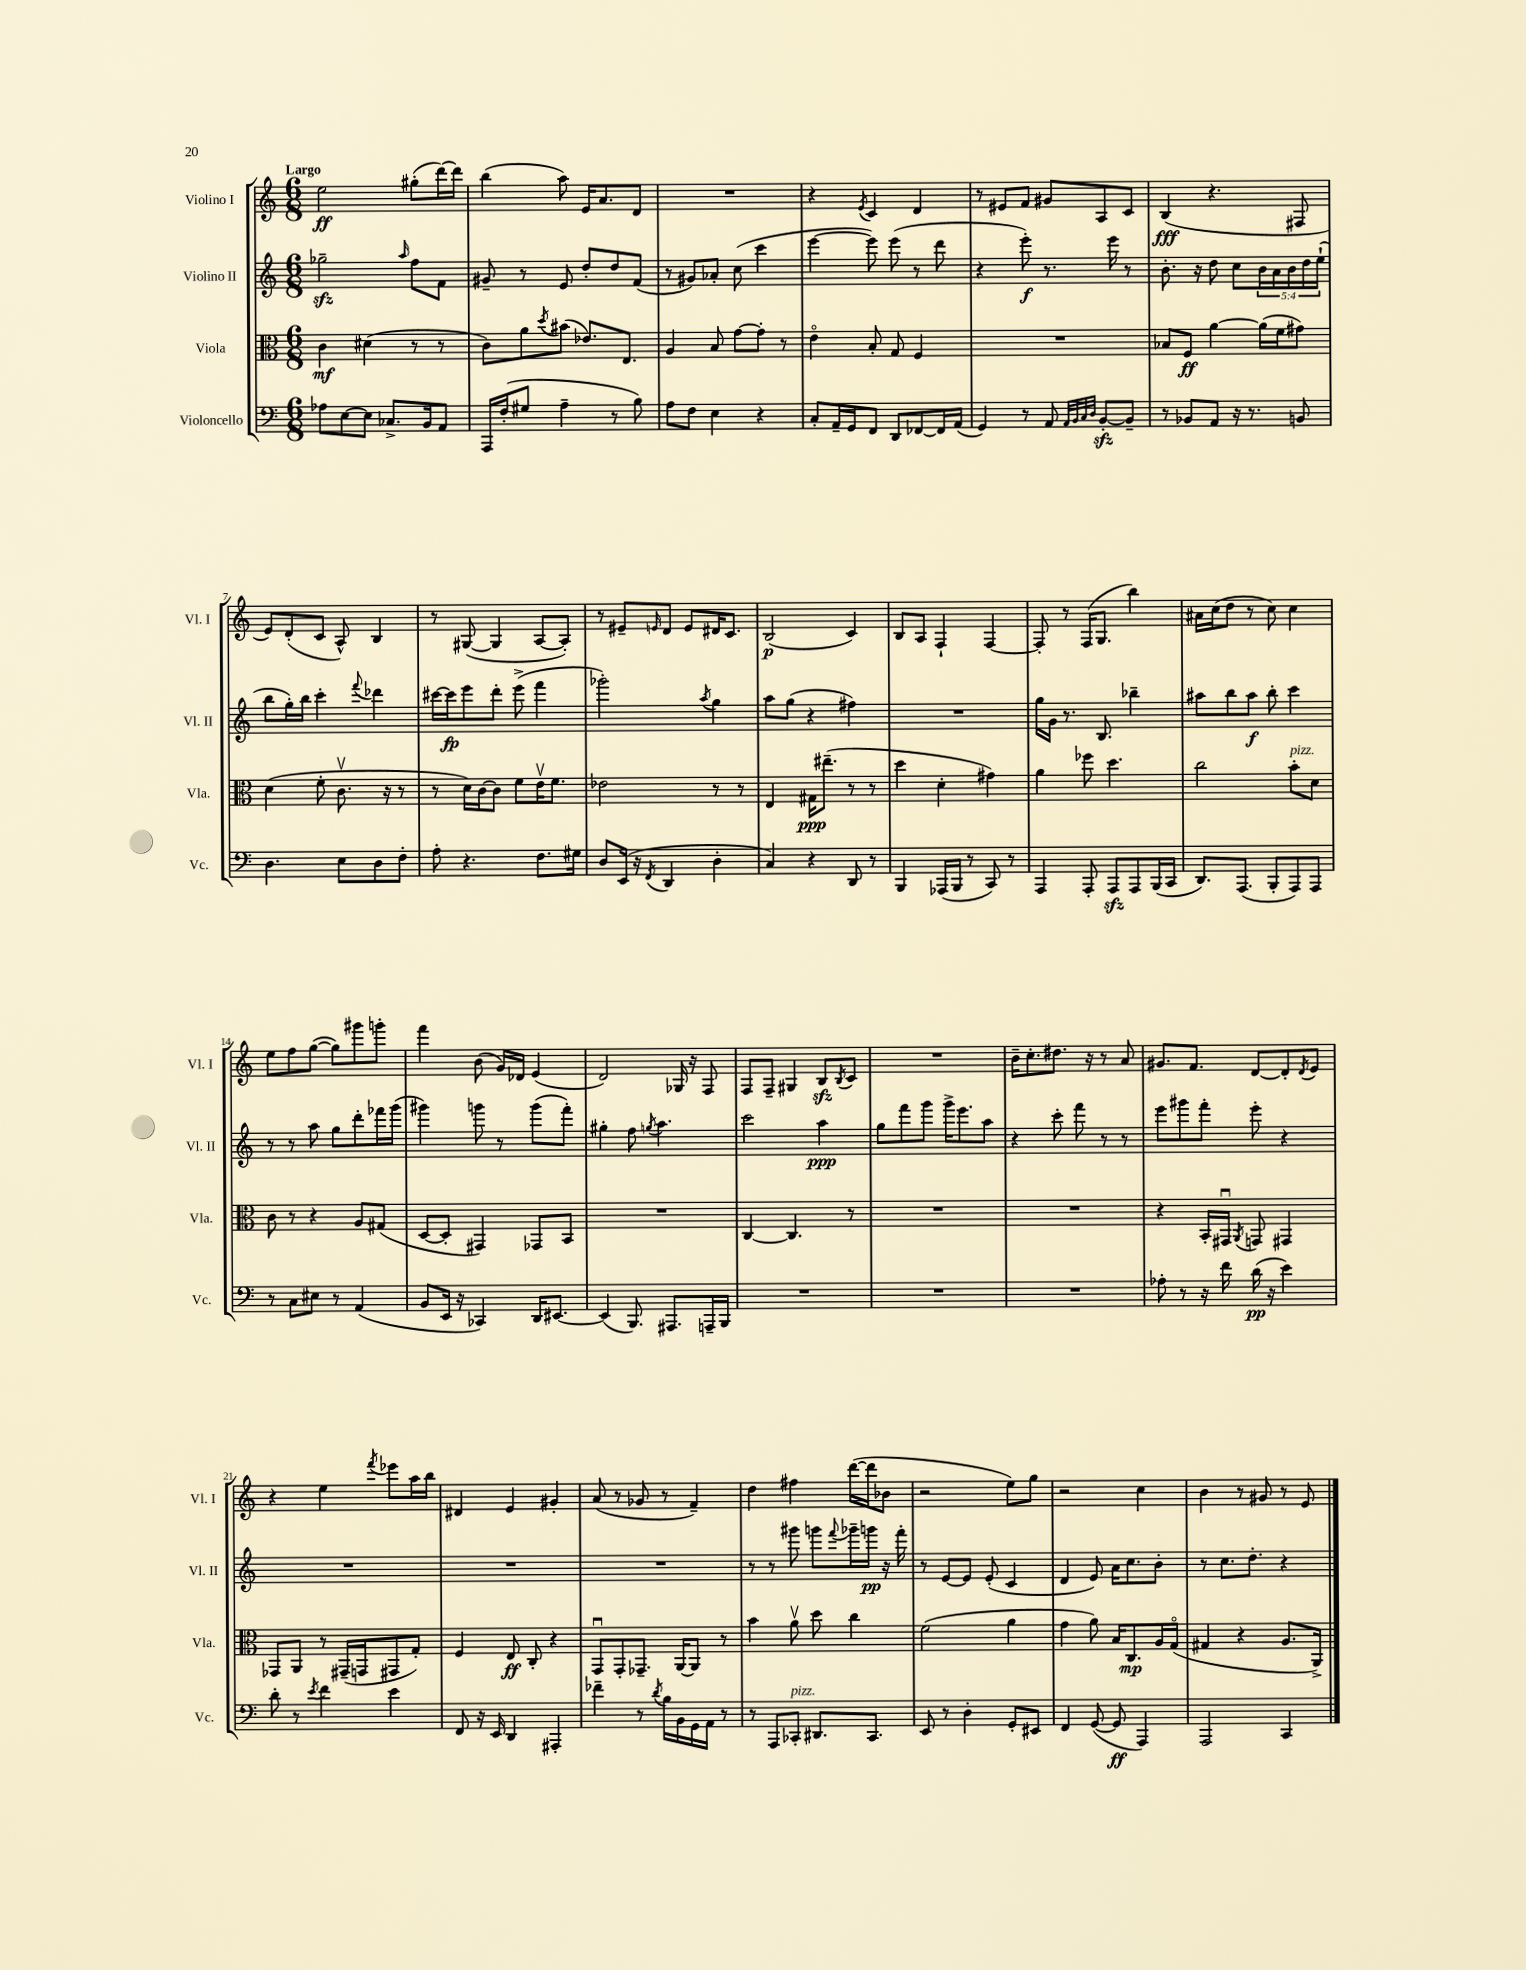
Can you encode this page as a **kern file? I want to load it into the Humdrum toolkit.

**kern	**kern	**kern	**kern
*staff4	*staff3	*staff2	*staff1
*clefF4	*clefC3	*clefG2	*clefG2
*k[]	*k[]	*k[]	*k[]
*M6/8	*M6/8	*M6/8	*M6/8
8A-	4c	2gg-~	2ee
[8E	.	.	.
8E]	(4d#	.	.
8.C-^	.	.	.
.	.	16qqaa	.
.	8r	8ff	(8gg#'
16BB	.	.	.
8AA	8r	8f	[16ddd)
.	.	.	16ddd]
=	=	=	=
16AAA	8c)	8g#~	(4bb
(16F'	.	.	.
8G#	8a	8r	.
.	8qdd	.	.
4A~	(8b#	8e	8aa)
.	8.e-)	8dd'	16e
.	.	.	8.a
8r	.	8dd	.
.	8.E	.	.
8B)	.	(8f	8d
=	=	=	=
8A	4A	8r	2.r
8F	.	8g#)	.
4E	8B	8a-'	.
.	[8g	(8cc	.
4r	8g']	4ccc	.
.	8r	.	.
=	=	=	=
8C'	4eo	[4eee	4r
16AA~	.	.	.
16GG	.	.	.
.	.	.	8qe
8FF	8B'	8eee])	4c
8DD	8G	(8eee	.
[8FF-	4F	8r	4d
16FF-]	.	8ddd	.
(16AA	.	.	.
=	=	=	=
4GG)	2.r	4r	8r
.	.	.	8e#
8r	.	8eee')	8f
8AA	.	8.r	8g#
32qqAA	.	.	.
32qqBB	.	.	.
32qqC	.	.	.
32qqD	.	.	.
[8BB'	.	.	8A
.	.	16eee	.
8BB~]	.	8r	8c
=	=	=	=
8r	8B-	8.b'	(4B
8BB-	8F	.	.
.	.	16r	.
8AA	[4a	8dd	4.r
16r	.	8cc	.
8.r	.	.	.
.	(16a]	20b	.
.	.	20a	.
.	16f	.	.
.	.	20b	.
8BB	8g#)	.	8F#
.	.	20dd	.
.	.	(20ee`	.
=	=	=	=
4.D	(4d	8bb	8e)
.	.	16gg')	(8d'
.	.	16bb	.
.	8f'	4ccc'	8c
8E	8.cv	.	8A^^)
.	.	8qqfff	.
8D	.	4ddd-	4B
.	16r	.	.
8F'	8r	.	.
=	=	=	=
8A'	8r	[16ccc#	8r
.	.	16ccc#]	.
4.r	16d)	8eee	([8G#
.	[16c	.	.
.	8c]	8ddd'	4G#]
.	8f	(8eee^	.
8.F	16ev	4fff	[8A
.	8.f	.	.
.	.	.	8A'])
16G#	.	.	.
=	=	=	=
8D	2e-	2ggg-')	8r
(16EE	.	.	8e#~
16r	.	.	.
8qFF	.	.	16qqe
4DD	.	.	8d
.	.	.	8e
.	.	8qaa	.
4D'	8r	4gg	16d#
.	.	.	8.c
.	8r	.	.
=	=	=	=
4C)	4E	8aa	(2B
.	.	(8gg	.
4r	16G#	4r	.
.	(8.ee#~	.	.
8DD	8r	4ff#)	4c)
8r	8r	.	.
=	=	=	=
4BBB	4dd	2.r	8B
.	.	.	8A
(16AAA-	4d'	.	4F`
16BBB	.	.	.
8r	.	.	.
8CC)	4g#)	.	[4F
8r	.	.	.
=	=	=	=
4AAA	4a	16gg	8F']
.	.	16g	.
.	.	8.r	8r
8AAA'	8ff-	.	(16F
.	.	8.B	8.G
8AAA	4.dd	.	.
8AAA	.	4bb-~	4bb)
(16BBB	.	.	.
16CC	.	.	.
=	=	=	=
8.DD)	2cc	8aa#	16a#
.	.	.	(16cc
.	.	8bb	8dd
(8.AAA	.	.	.
.	.	8aa#	8r
8BBB'	.	8bb'	8cc)
8AAA)	8b'	4ccc	4cc
8AAA	8d	.	.
=	=	=	=
8r	8c	8r	8ee
8C	8r	8r	8ff
8E#	4r	8aa	([8gg
8r	.	8gg	8gg])
(4AA	8A	8ddd'	8ggg#
.	(8G#	16fff-	8ggg'
.	.	(16ggg	.
=	=	=	=
8BB	[8D	4ggg#)	4fff
16EE	8D']	.	.
16r	.	.	.
4CC-)	4GG#)	8ggg	(8b
.	.	8r	16g)
.	.	.	16d-
16DD	8GG-	(8ggg	(4e
[8.EE#	.	.	.
.	8BB	8fff')	.
=	=	=	=
(4EE#]	2.r	4gg#'	2d)
8.BBB)	.	8ff	.
.	.	8qgg	.
.	.	4.aa	.
8.AAA#	.	.	.
.	.	.	16G-
.	.	.	16r
16AAA~	.	.	8F
16BBB	.	.	.
=	=	=	=
2.r	[4C	2ccc	8F
.	.	.	8F~
.	4.C]	.	4G#
.	.	4aa	8B
.	.	.	8qB
.	8r	.	8c
=	=	=	=
2.r	2.r	8gg	2.r
.	.	8fff	.
.	.	8ggg	.
.	.	16ggg^	.
.	.	8.eee	.
.	.	8aa	.
=	=	=	=
2.r	2.r	4r	16b~
.	.	.	8.cc'
.	.	8ccc'	8.dd#
.	.	8fff	.
.	.	.	16r
.	.	8r	8r
.	.	8r	8a
=	=	=	=
8A-'	4r	8eee	8.g#
8r	.	8ggg#	.
.	.	.	8.f
16r	16BB'	8fff'	.
16f	16GG#u	.	.
.	8qAA	.	.
(16d	8GG	8eee'	[8d
16r	.	.	.
4e)	4GG#	4r	8d']
.	.	.	8qd
.	.	.	8e
=	=	=	=
8d'	8GG-	2.r	4r
8r	8AA	.	.
8qe	.	.	.
4f	8r	.	4ee
.	(16GG#~	.	.
.	16GG	.	.
.	.	.	8qfff
4e	8GG#	.	8eee-
.	8G')	.	16aa
.	.	.	16bb
=	=	=	=
8FF	4F	2.r	4d#
16r	.	.	.
16EE	.	.	.
4DD	8E	.	4e
.	8C'	.	.
4AAA#'	4r	.	4g#'
=	=	=	=
4f-~	8GGu	2.r	(8a
.	8GG'	.	8r
8r	8.GG-~	.	8g-
8qd	.	.	.
16B	.	.	8r
16BB	[16AA	.	.
16GG	8AA]	.	4f~)
16AA	.	.	.
8r	8r	.	.
=	=	=	=
8r	4b	8r	4dd
8AAA	.	8r	.
8CC-'	8av	8ggg#	4ff#
8.DD#	8dd	8ggg	.
.	.	8qqfff	.
.	4cc	16ggg-~	([16ddd
8.CC-	.	16ggg	16ddd]
.	.	16r	8b-
.	.	16fff'	.
=	=	=	=
8EE	(2f	8r	2r
8r	.	[8e	.
4D'	.	8e]	.
.	.	(8e'	.
8GG'	4a	4c	8ee)
8EE#	.	.	8gg
=	=	=	=
4FF	4g	4d	2r
([8GG	8a)	8e)	.
8GG]	16B	16a	.
.	8.C	8.cc	.
4AAA)	.	.	4cc
.	16A	8b'	.
.	(16Go	.	.
=	=	=	=
2AAA	4G#	8r	4b
.	.	8.cc	.
.	4r	.	8r
.	.	8.dd'	.
.	.	.	8g#
4CC	8.A	4r	8r
.	.	.	8e
.	16AA^)	.	.
==	==	==	==
*-	*-	*-	*-
